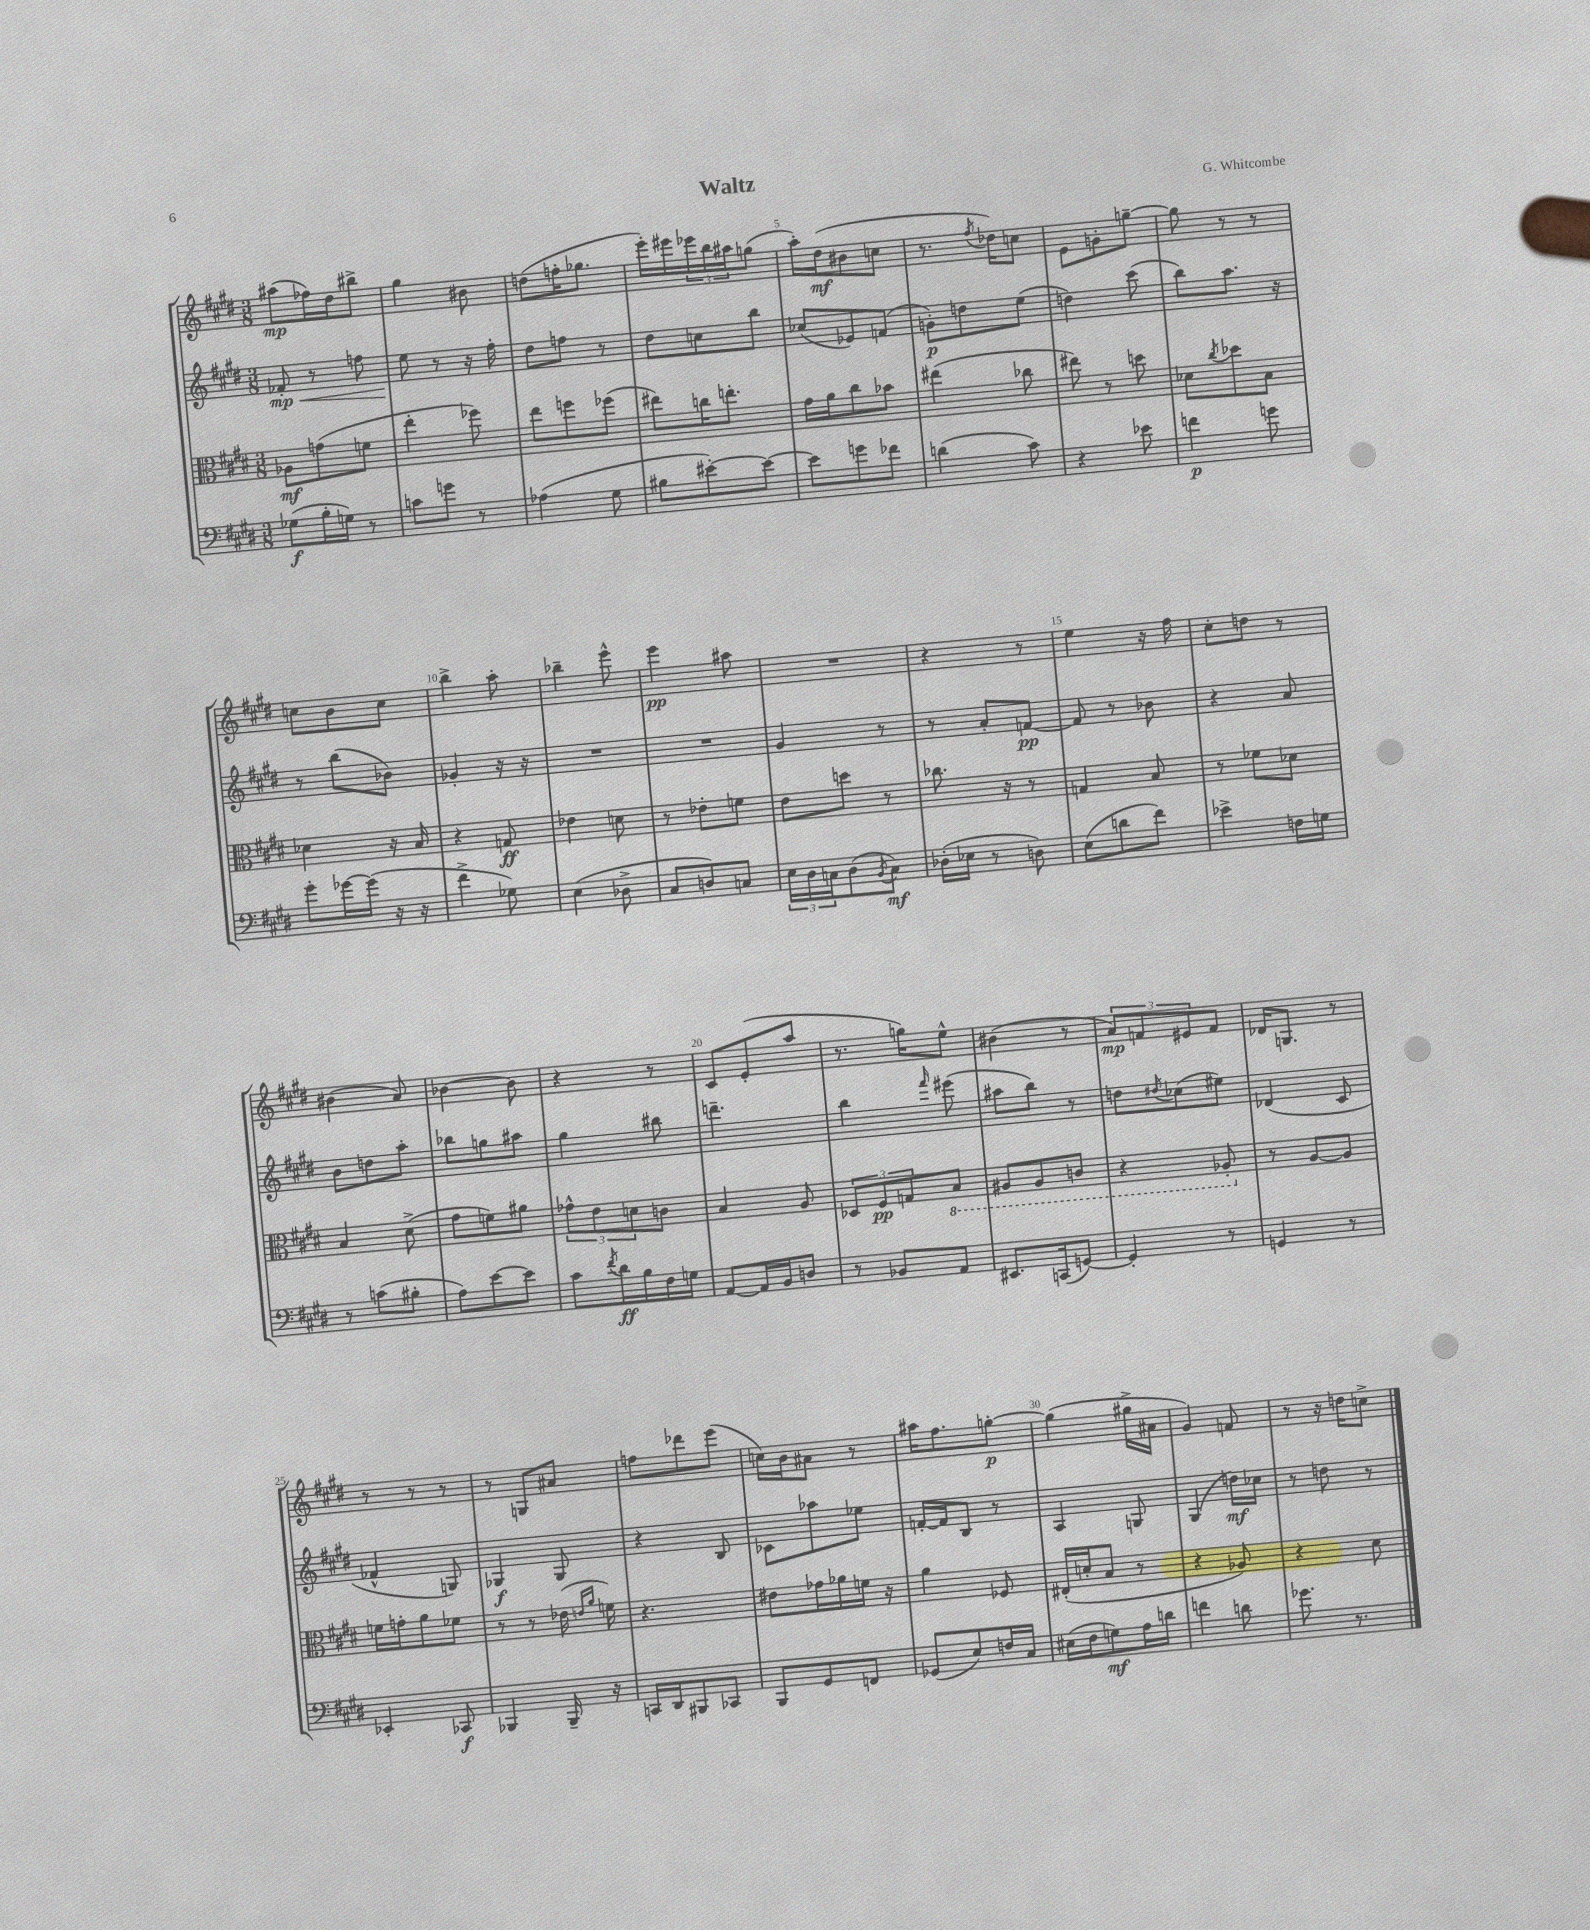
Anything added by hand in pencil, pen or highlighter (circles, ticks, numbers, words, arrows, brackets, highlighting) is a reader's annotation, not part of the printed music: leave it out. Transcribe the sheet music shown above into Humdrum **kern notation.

**kern	**dynam	**kern	**dynam	**kern	**dynam	**kern	**dynam
*part4	*part4	*part3	*part3	*part2	*part2	*part1	*part1
*staff4	*staff4	*staff3	*staff3	*staff2	*staff2	*staff1	*staff1
*clefF4	*	*clefC3	*	*clefG2	*	*clefG2	*
*k[f#c#g#d#]	*	*k[f#c#g#d#]	*	*k[f#c#g#d#]	*	*k[f#c#g#d#]	*
*M3/8	*	*M3/8	*	*M3/8	*	*M3/8	*
=1	=1	=1	=1	=1	=1	=1	=1
!	!	!	!	!	!LO:HP:b	!	!
(8G-X\L	f	8A-X\L	mf	8f-X'/	< mp	(8aa#X\L	mp
16B'\L	.	(8gn\	.	8r	.	16ff-X\L)	.
16Gn\JJ)	.	.	.	.	.	16dd#\J	.
8r	.	8fn\J	.	8ffn\	.	8bb#X^\J	.
=2	=2	=2	=2	=2	=2	=2	=2
8cn\L	.	4ee'\	.	8ee\	.	4gg#\	.
8gn\J	.	.	.	8r	[	.	.
8r	.	8ff-X\)	.	16r	.	8b#X\	.
.	.	.	.	16ff#'\	.	.	.
=3	=3	=3	=3	=3	=3	=3	=3
(4A-X\	.	8ee\L	.	8dd#\L	.	(8ddn\L	.
.	.	8ffn\	.	8ffn\J	.	16ffn'\K	.
.	.	.	.	.	.	8.gg-X\J	.
8G#\	.	(8ff-X\J	.	8r	.	.	.
=4	=4	=4	=4	=4	=4	=4	=4
8B#X\L	.	8ee#X\L)	.	8dd#\L	.	16eee'\LL)	.
.	.	.	.	.	.	16eee#X\	.
[8e#X'\)	.	16ccn\K	.	8ccn\	.	24eee-X\	.
.	.	.	.	.	.	24bb\	.
.	.	8.een'\J	.	.	.	.	.
.	.	.	.	.	.	24aa#X\J	.
8e#\J_	.	.	.	8bb\J	.	(8ggn\J	.
=5	=5	=5	=5	=5	=5	=5	=5
8e#\L]	.	16g#\LL	.	(8cc-X/L	.	16aa'\LL)	.
.	.	16a\J	.	.	.	(16dd#\J	mf
8gn\	.	8cc#\	.	8e-X/)	.	8b#X\	.
8f-X\J	.	8b-X\J	.	(8fn/J	.	8ccn\J	.
=6	=6	=6	=6	=6	=6	=6	=6
(4dn\	.	(4ee#X\	.	8gn'\L)	p	8.r	.
.	.	.	.	8ddn\	.	.	.
.	.	.	.	.	.	8qff#/	.
.	.	.	.	.	.	16dd-X\KL)	.
8c#\)	.	8cc-X\	.	(8ee\J	.	8ccn\J	.
=7	=7	=7	=7	=7	=7	=7	=7
4r	.	8ee#X\)	.	4ddn\)	.	8e\L	.
.	.	8r	.	.	.	8gn'\	.
8e-X\	.	8ddn\	.	(8ccc#\	.	[8ggn~\J	.
=8	=8	=8	=8	=8	=8	=8	=8
4fn\	p	8d-X\L	.	8bb\L)	.	8gg\]	.
.	.	8qcc#/	.	.	.	.	.
.	.	8dd-X\	.	8.aa\J	.	8r	.
8gn\	.	8B\J	.	.	.	8r	.
.	.	.	.	16r	.	.	.
!!LO:LB:g=z
=9	=9	=9	=9	=9	=9	=9	=9
8g#'\L	.	4d-X\	.	8r	.	8ccn\L	.
[16g-X\L	.	.	.	(8bb\L	.	8b\	.
(16g-\JJ]	.	.	.	.	.	.	.
16r	.	16r	.	8b-X\J)	.	8cc\J	.
16r	.	16B/	.	.	.	.	.
=10	=10	=10	=10	=10	=10	=10	=10
4f#^\	.	4r	.	4g-X'/	.	4bb^\	.
8G-X\)	.	8Gn/	ff	16r	.	8aa'\	.
.	.	.	.	16r	.	.	.
=11	=11	=11	=11	=11	=11	=11	=11
(4E\	.	4e-X\	.	4.r	.	4bb-X~\	.
8D-X^\	.	8dn\	.	.	.	8eee^^\	.
=12	=12	=12	=12	=12	=12	=12	=12
8C#/L	.	8r	.	4.r	.	4eee\	pp
8Dn/)	.	8e-X'\L	.	.	.	.	.
8Cn/J	.	8fn\J	.	.	.	8aa#X\	.
=13	=13	=13	=13	=13	=13	=13	=13
24E\LL	.	8e\L	.	4g#/	.	4.r	.
24D#\	.	.	.	.	.	.	.
24Cn\J	.	.	.	.	.	.	.
(8D#\	.	8ddn\J	.	.	.	.	.
8qBB/	.	.	.	.	.	.	.
8C\J)	mf	8r	.	8r	.	.	.
=14	=14	=14	=14	=14	=14	=14	=14
(16D-X'\LL	.	8.cc-X\	.	8r	.	4r	.
16E-X\JJ	.	.	.	.	.	.	.
8r	.	.	.	8a'/L	.	.	.
.	.	16r	.	.	.	.	.
8Dn\)	.	8r	.	[8fn/J	pp	8r	.
=15	=15	=15	=15	=15	=15	=15	=15
(8E\L	.	4Gn/	.	8f/]	.	4ee\	.
8dn\	.	.	.	8r	.	.	.
8f#\J)	.	8B/	.	8b-X\	.	16r	.
.	.	.	.	.	.	16ff#\	.
=16	=16	=16	=16	=16	=16	=16	=16
4e-X^\	.	8r	.	4r	.	8cc#'\L	.
.	.	8f-X\L	.	.	.	8ddn\J	.
16Fn\LL	.	8d-X\J	.	8a/	.	8r	.
16Gn\JJ	.	.	.	.	.	.	.
!!LO:LB:g=z
=17	=17	=17	=17	=17	=17	=17	=17
8r	.	4B/	.	8b\L	.	(4b#X\	.
(8cn\L	.	.	.	8ddn\	.	.	.
8B#X'\J	.	(8d#^\	.	8aa'\J	.	8a/)	.
=18	=18	=18	=18	=18	=18	=18	=18
8A\L)	.	8g#\L	.	8bb-X\L	.	[4b-X\	.
[8e\	.	8fn\)	.	8ggn\	.	.	.
8e\J]	.	8a#X\J	.	8aa#X\J	.	8b-\]	.
=19	=19	=19	=19	=19	=19	=19	=19
8c#\L	.	12g-X^^\L	.	4gg#\	.	4r	.
.	.	12e\	.	.	.	.	.
8qf#/	.	.	.	.	.	.	.
16d#\L	ff	.	.	.	.	.	.
.	.	12dn\	.	.	.	.	.
16B\	.	.	.	.	.	.	.
16F#\	.	8cn\J	.	8bb#X\	.	8r	.
16Gn\JJ	.	.	.	.	.	.	.
=20	=20	=20	=20	=20	=20	=20	=20
[8AA/L	.	4B/	.	4.dddn~\	.	8c#/L	.
16AA/L]	.	.	.	.	.	(8e'/	.
16BB/J	.	.	.	.	.	.	.
8Dn/J	.	8A/	.	.	.	8aa/J	.
=21	=21	=21	=21	=21	=21	=21	=21
8r	.	12D-X/L	.	4bb\	.	8.r	.
.	.	12F#/	pp	.	.	.	.
8BB-X/L	.	.	.	.	.	.	.
.	.	12Gn/	.	.	.	.	.
.	.	.	.	.	.	16ggn\KL)	.
.	.	.	.	16qqfff#/	.	.	.
*	*	*8ba	*	*	*	*	*
8AA/J	.	8BB/J	.	(8eee#X\	.	8ee^^\J	.
=22	=22	=22	=22	=22	=22	=22	=22
8.EE#X/L	.	8AA#X/L	.	8aa#X\L	.	(4b#X\	.
.	.	8AA#/	.	8bb\J)	.	.	.
(16CCn/k	.	.	.	.	.	.	.
[8GGn/J)	.	8Cn/J	.	8r	.	8r	.
=23	=23	=23	=23	=23	=23	=23	=23
4GG'/]	.	4r	.	8ddn\L	.	12a/L)	mp
.	.	.	.	.	.	12fn/	.
.	.	.	.	8qdd#X/	.	.	.
.	.	.	.	(8cc-X\	.	.	.
.	.	.	.	.	.	12e#X/	.
8r	.	8AA-X'/	.	8ee#X\J)	.	8f/J	.
=24	=24	=24	=24	=24	=24	=24	=24
*	*	*X8ba	*	*	*	*	*
4GGn/	.	8r	.	(4d-X/	.	16d-X/KL	.
.	.	.	.	.	.	8.Gn/J	.
.	.	[8A/L	.	.	.	.	.
8r	.	8A/J]	.	8c#/	.	8r	.
!!LO:LB:g=z
=25	=25	=25	=25	=25	=25	=25	=25
4EE-X'/	.	16fn\LL	.	4f-X^^/	.	8r	.
.	.	16gn'\J	.	.	.	.	.
.	.	8a\	.	.	.	8r	.
8CC-X/	f	8f-X\J	.	8Gn/)	.	8r	.
=26	=26	=26	=26	=26	=26	=26	=26
4BBB-X/	.	8r	.	4G-X/	f	8r	.
.	.	8r	.	.	.	8Gn/L	.
16BBB-~/	.	(16e-X\	.	8G-/	.	8a#X/J	.
.	.	16qqen/LL	.	.	.	.	.
.	.	16qqa/JJ	.	.	.	.	.
16r	.	16fn\)	.	.	.	.	.
=27	=27	=27	=27	=27	=27	=27	=27
16CCn/LL	.	4.r	.	4r	.	8ffn\L	.
16DD#/J	.	.	.	.	.	.	.
8BBB#X/	.	.	.	.	.	8ddd-X\	.
8CC-X/J	.	.	.	8B/	.	(8eee\J	.
=28	=28	=28	=28	=28	=28	=28	=28
8BBB/L	.	8e#X\L	.	8c-X\L	.	16ccn\LL)	.
.	.	.	.	.	.	16b\J	.
8GG#/	.	16g-X\L	.	8aa-X\	.	8a#X\J	.
.	.	16a-X\	.	.	.	.	.
8FFn/J	.	16fn\JJ	.	8ee-X\J	.	8r	.
.	.	16r	.	.	.	.	.
=29	=29	=29	=29	=29	=29	=29	=29
(8GG-X/L	.	4a\	.	[16fn'/LL	.	16aa#X\KL	.
.	.	.	.	16f/J]	.	8.ff#\	.
8E/)	.	.	.	8B/J	.	.	.
16Fn/L	.	8F-X/	.	8r	.	[8ggn'\J	p
16C#/JJ	.	.	.	.	.	.	.
=30	=30	=30	=30	=30	=30	=30	=30
(16E#X\LL	.	(16E#X'/LL	.	4A/	.	(4gg\]	.
16F#\J	.	16dn'/J	.	.	.	.	.
8Gn\)	mf	8B/J	.	.	.	.	.
16A\L	.	8r	.	8Gn/	.	16gg#X^\LL	.
16dn\JJ	.	.	.	.	.	16a#X\JJ	.
=31	=31	=31	=31	=31	=31	=31	=31
4fn\	.	4r	.	(4G#/	.	4g#/)	.
8dn\	.	8A-X/)	.	16ddn\LL)	mf	8fn/	.
.	.	.	.	16cc-X\JJ	.	.	.
=32	=32	=32	=32	=32	=32	=32	=32
8.g-X\	.	4r	.	8r	.	8r	.
.	.	.	.	8ddn\	.	16r	.
8.r	.	.	.	.	.	16ddn\KL	.
.	.	8d#\	.	8r	.	8ccn^\J	.
==	==	==	==	==	==	==	==
*-	*-	*-	*-	*-	*-	*-	*-
